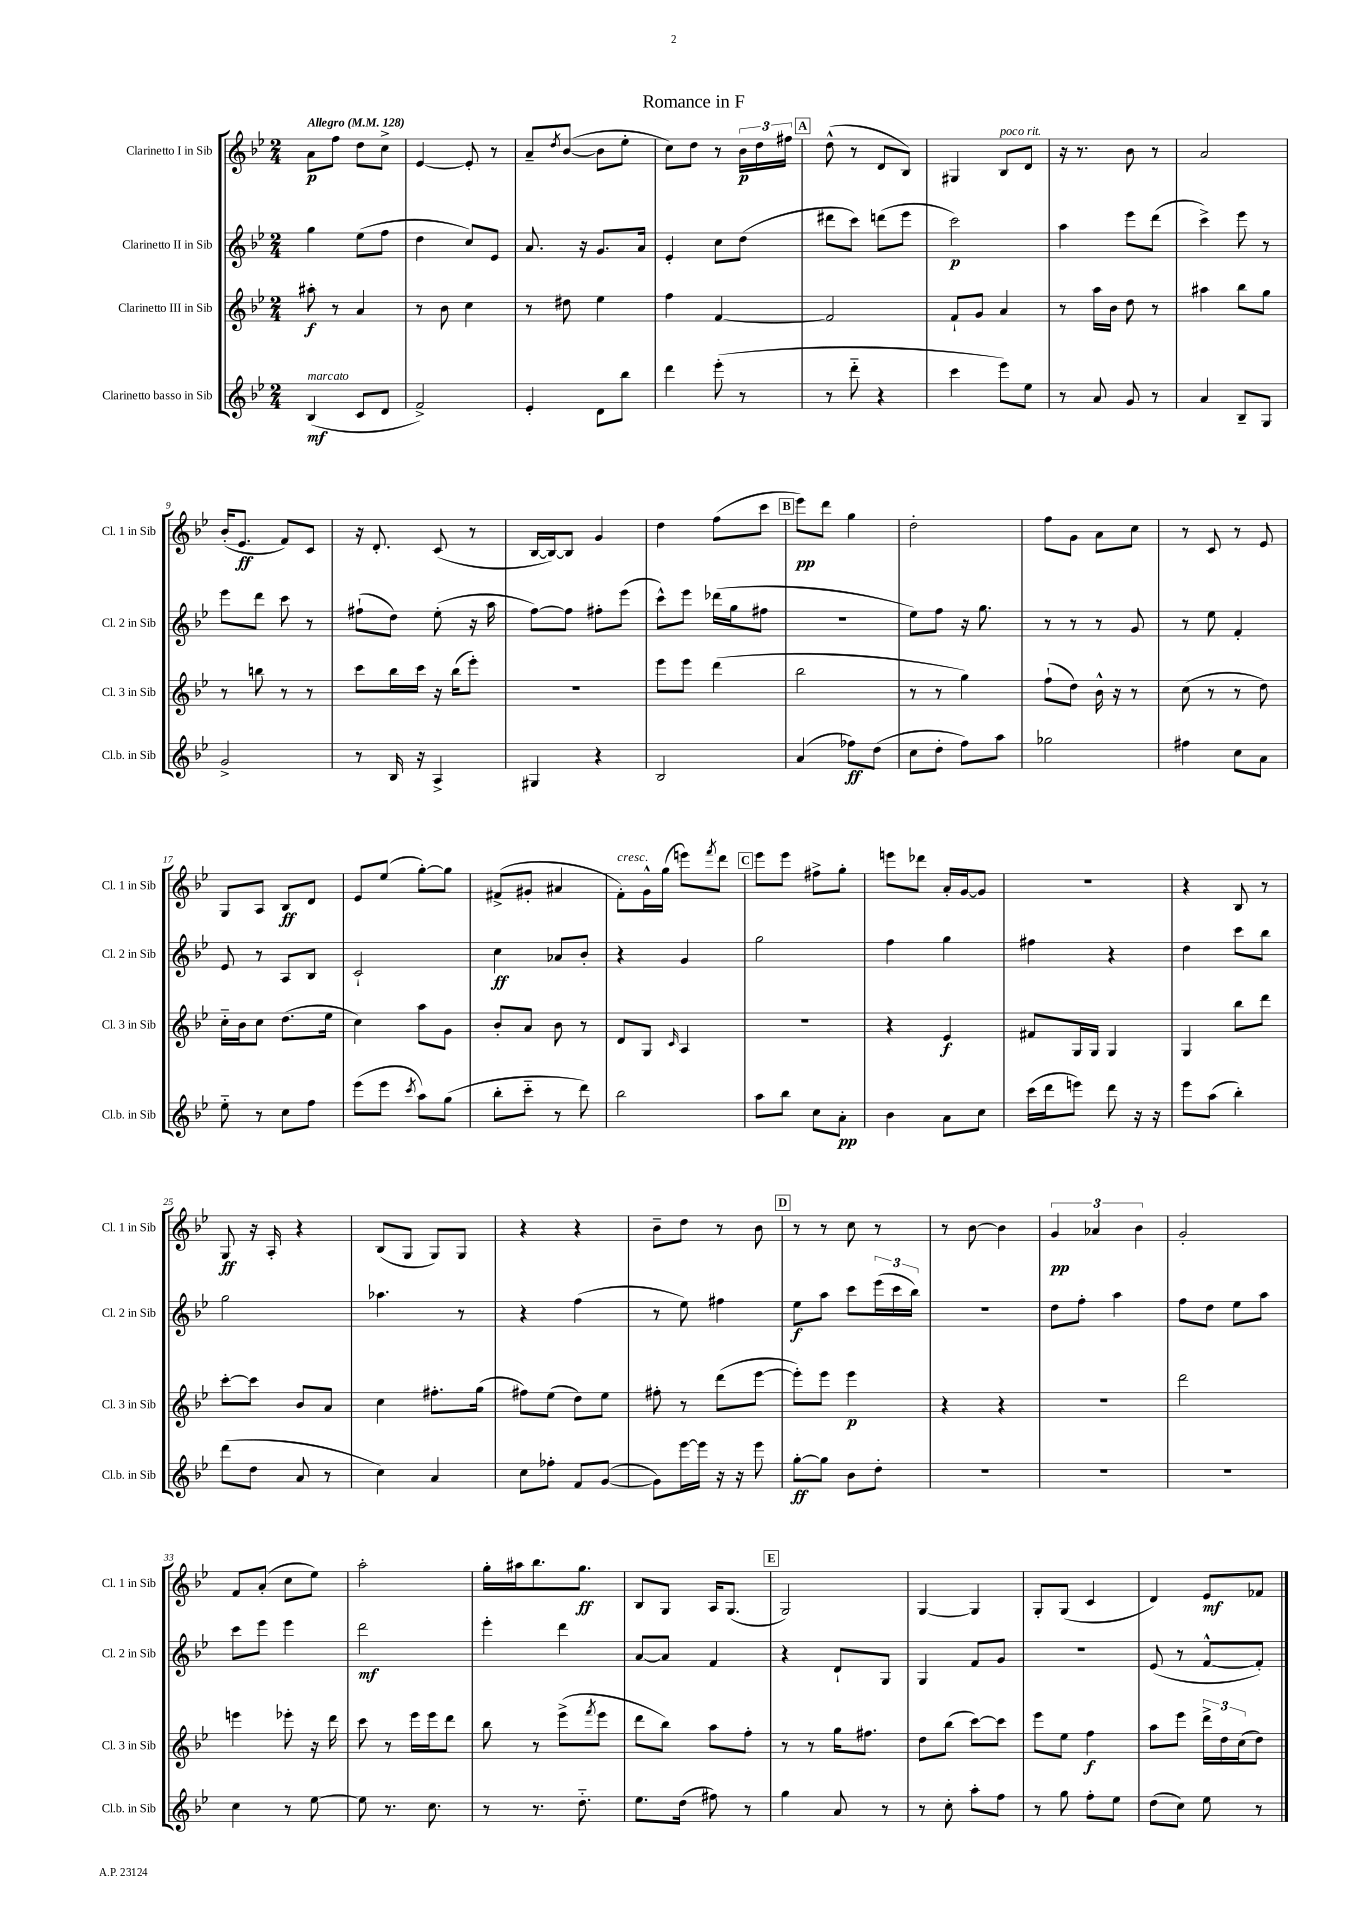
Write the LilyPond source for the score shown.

\header { title = "Romance in F" }
<<
\new StaffGroup <<
\new Staff = "s0" \with { instrumentName = "Clarinetto I in Sib" shortInstrumentName = "Cl. 1 in Sib" } {
    \clef treble \key bes \major \numericTimeSignature \time 2/4 \tempo "Allegro" 4 = 128
    a'8\p f''8 d''8 c''8-> |
    ees'4~ ees'8-. r8 |
    a'8-- \acciaccatura { d''8 } bes'8~( bes'8 ees''8-. |
    c''8) d''8 r8 \tuplet 3/2 { bes'16\p d''16 fis''16 } |
    \mark \markup { \box "A" } d''8-^( r8 d'8 bes8) |
    gis4 bes8^\markup { \italic "poco rit." } d'8 |
    r16 r8. bes'8 r8 |
    a'2 |
    bes'16-.( ees'8.\ff f'8) c'8 |
    r16 d'8.-. c'8( r8 |
    bes16~ bes16~) bes8 g'4 |
    d''4 f''8( c'''8 |
    \mark \markup { \box "B" } ees'''8\pp) d'''8 g''4 |
    d''2-. |
    f''8 g'8 a'8 c''8 |
    r8 c'8 r8 ees'8 |
    g8 a8 bes8\ff d'8 |
    ees'8 ees''8( g''8~-.) g''8 |
    fis'8->( gis'8-. ais'4 |
    f'8-.^\markup { \italic "cresc." }) g'16-^ g''16( e'''8) \acciaccatura { f'''8 } d'''8 |
    \mark \markup { \box "C" } ees'''8 ees'''8 fis''8-> g''8-. |
    e'''8 des'''8 a'16-. g'16~ g'8 |
    r2 |
    r4 bes8 r8 |
    g8\ff r16 a16-. r4 |
    bes8( g8 g8) g8 |
    r4 r4 |
    bes'8-- d''8 r8 bes'8 |
    \mark \markup { \box "D" } r8 r8 c''8 r8 |
    r8 bes'8~ bes'4 |
    \tuplet 3/2 { g'4\pp aes'4 bes'4 } |
    g'2-. |
    f'8 a'8-.( c''8 ees''8) |
    a''2-. |
    g''16-. ais''16 bes''8. g''8.\ff |
    bes8 g8 a16 g8.( |
    \mark \markup { \box "E" } g2) |
    g4~ g4 |
    g8-. g8( c'4 |
    d'4) ees'8\mf fes'8 \bar "|." |
}
\new Staff = "s1" \with { instrumentName = "Clarinetto II in Sib" shortInstrumentName = "Cl. 2 in Sib" } {
    \clef treble \key bes \major \numericTimeSignature \time 2/4
    g''4 ees''8( f''8 |
    d''4 c''8) ees'8 |
    a'8. r16 g'8. a'16 |
    ees'4-. c''8 d''8( |
    \mark \markup { \box "A" } dis'''8 c'''8) d'''8( ees'''8 |
    c'''2\p) |
    a''4 ees'''8 d'''8( |
    c'''4->) ees'''8 r8 |
    ees'''8 d'''8 c'''8 r8 |
    fis''8-!( d''8) ees''8-.( r16 a''16 |
    f''8~) f''8 fis''8-. ees'''8( |
    c'''8-^) ees'''8 des'''16( g''16 fis''8 |
    \mark \markup { \box "B" } R2 |
    ees''8) f''8 r16 g''8. |
    r8 r8 r8 g'8 |
    r8 ees''8 f'4-. |
    ees'8 r8 a8 bes8 |
    c'2-! |
    c''4\ff aes'8 bes'8-. |
    r4 g'4 |
    \mark \markup { \box "C" } g''2 |
    f''4 g''4 |
    fis''4 r4 |
    d''4 c'''8 bes''8 |
    g''2 |
    aes''4. r8 |
    r4 f''4( |
    r8 ees''8) fis''4 |
    \mark \markup { \box "D" } ees''8\f a''8 c'''8 \tuplet 3/2 { ees'''16( c'''16 bes''16) } |
    R2 |
    d''8 f''8-. a''4 |
    f''8 d''8 ees''8 a''8 |
    c'''8 ees'''8 ees'''4 |
    d'''2\mf |
    ees'''4-. d'''4 |
    a'8~ a'8 f'4 |
    \mark \markup { \box "E" } r4 d'8-! g8 |
    g4 f'8 g'8 |
    r2 |
    ees'8( r8 f'8~-^ f'8-.) \bar "|." |
}
\new Staff = "s2" \with { instrumentName = "Clarinetto III in Sib" shortInstrumentName = "Cl. 3 in Sib" } {
    \clef treble \key bes \major \numericTimeSignature \time 2/4
    ais''8-.\f r8 a'4 |
    r8 bes'8 c''4 |
    r8 dis''8 ees''4 |
    f''4 f'4~ |
    \mark \markup { \box "A" } f'2 |
    f'8-! g'8 a'4 |
    r8 a''16 bes'16 d''8 r8 |
    ais''4 bes''8 g''8 |
    r8 b''8 r8 r8 |
    c'''8 bes''16 c'''16 r16 bes''16( ees'''8-.) |
    R2 |
    ees'''8 ees'''8 d'''4( |
    \mark \markup { \box "B" } bes''2 |
    r8 r8 g''4) |
    f''8-!( d''8) bes'16-^ r16 r8 |
    c''8( r8 r8 d''8) |
    c''16-_ bes'16 c''8 d''8.( ees''16 |
    c''4) a''8 g'8 |
    bes'8-. a'8 bes'8 r8 |
    d'8 g8 \grace { c'16 } a4 |
    \mark \markup { \box "C" } R2 |
    r4 ees'4\f |
    fis'8 g16 g16 g4 |
    g4 bes''8 d'''8 |
    c'''8~-. c'''8 bes'8 a'8 |
    c''4 fis''8.-. g''16( |
    fis''8) ees''8( d''8) ees''8 |
    fis''8-. r8 d'''8( ees'''8~ |
    \mark \markup { \box "D" } ees'''8-.) ees'''8 ees'''4\p |
    r4 r4 |
    r2 |
    d'''2 |
    e'''4 ees'''8-. r16 d'''16 |
    c'''8 r8 ees'''16 ees'''16 d'''8 |
    bes''8 r8 ees'''8->( \acciaccatura { f'''8 } ees'''8 |
    d'''8 bes''8) a''8 f''8-. |
    \mark \markup { \box "E" } r8 r8 g''16 fis''8. |
    d''8 bes''8( c'''8~) c'''8 |
    ees'''8 ees''8 f''4\f |
    a''8 ees'''8 \tuplet 3/2 { d'''16-> d''16 c''16( } d''8) \bar "|." |
}
\new Staff = "s3" \with { instrumentName = "Clarinetto basso in Sib" shortInstrumentName = "Cl.b. in Sib" } {
    \clef treble \key bes \major \numericTimeSignature \time 2/4
    bes4\mf^\markup { \italic "marcato" }( c'8 d'8 |
    f'2->) |
    ees'4-. d'8 bes''8 |
    d'''4 ees'''8-.( r8 |
    \mark \markup { \box "A" } r8 d'''8-_ r4 |
    c'''4 ees'''8) ees''8 |
    r8 a'8 g'8 r8 |
    a'4 bes8-- g8 |
    g'2-> |
    r8 bes16 r16 a4-> |
    gis4 r4 |
    bes2 |
    \mark \markup { \box "B" } a'4( fes''8\ff) d''8( |
    c''8 d''8-. f''8) a''8 |
    ges''2 |
    fis''4 c''8 a'8 |
    ees''8-_ r8 c''8 f''8 |
    ees'''8( ees'''8 \acciaccatura { c'''8 } a''8) g''8( |
    bes''8-. c'''8-_ r8 d'''8) |
    bes''2 |
    \mark \markup { \box "C" } a''8 bes''8 c''8 a'8-.\pp |
    bes'4 a'8 c''8 |
    c'''16( d'''16 e'''8) d'''8 r16 r16 |
    ees'''8 a''8( bes''4-.) |
    d'''8( d''8 a'8 r8 |
    c''4) a'4 |
    c''8 fes''8-. f'8 g'8~( |
    g'8) ees'''16~ ees'''16 r16 r16 ees'''8 |
    \mark \markup { \box "D" } g''8~-.\ff g''8 bes'8 d''8-. |
    R2 |
    R2 |
    R2 |
    c''4 r8 ees''8~ |
    ees''8 r8. c''8. |
    r8 r8. d''8.-_ |
    ees''8. d''16( fis''8) r8 |
    \mark \markup { \box "E" } g''4 a'8 r8 |
    r8 c''8-. a''8-. f''8 |
    r8 g''8 f''8-. ees''8 |
    d''8( c''8) ees''8 r8 \bar "|." |
}
>>
>>
